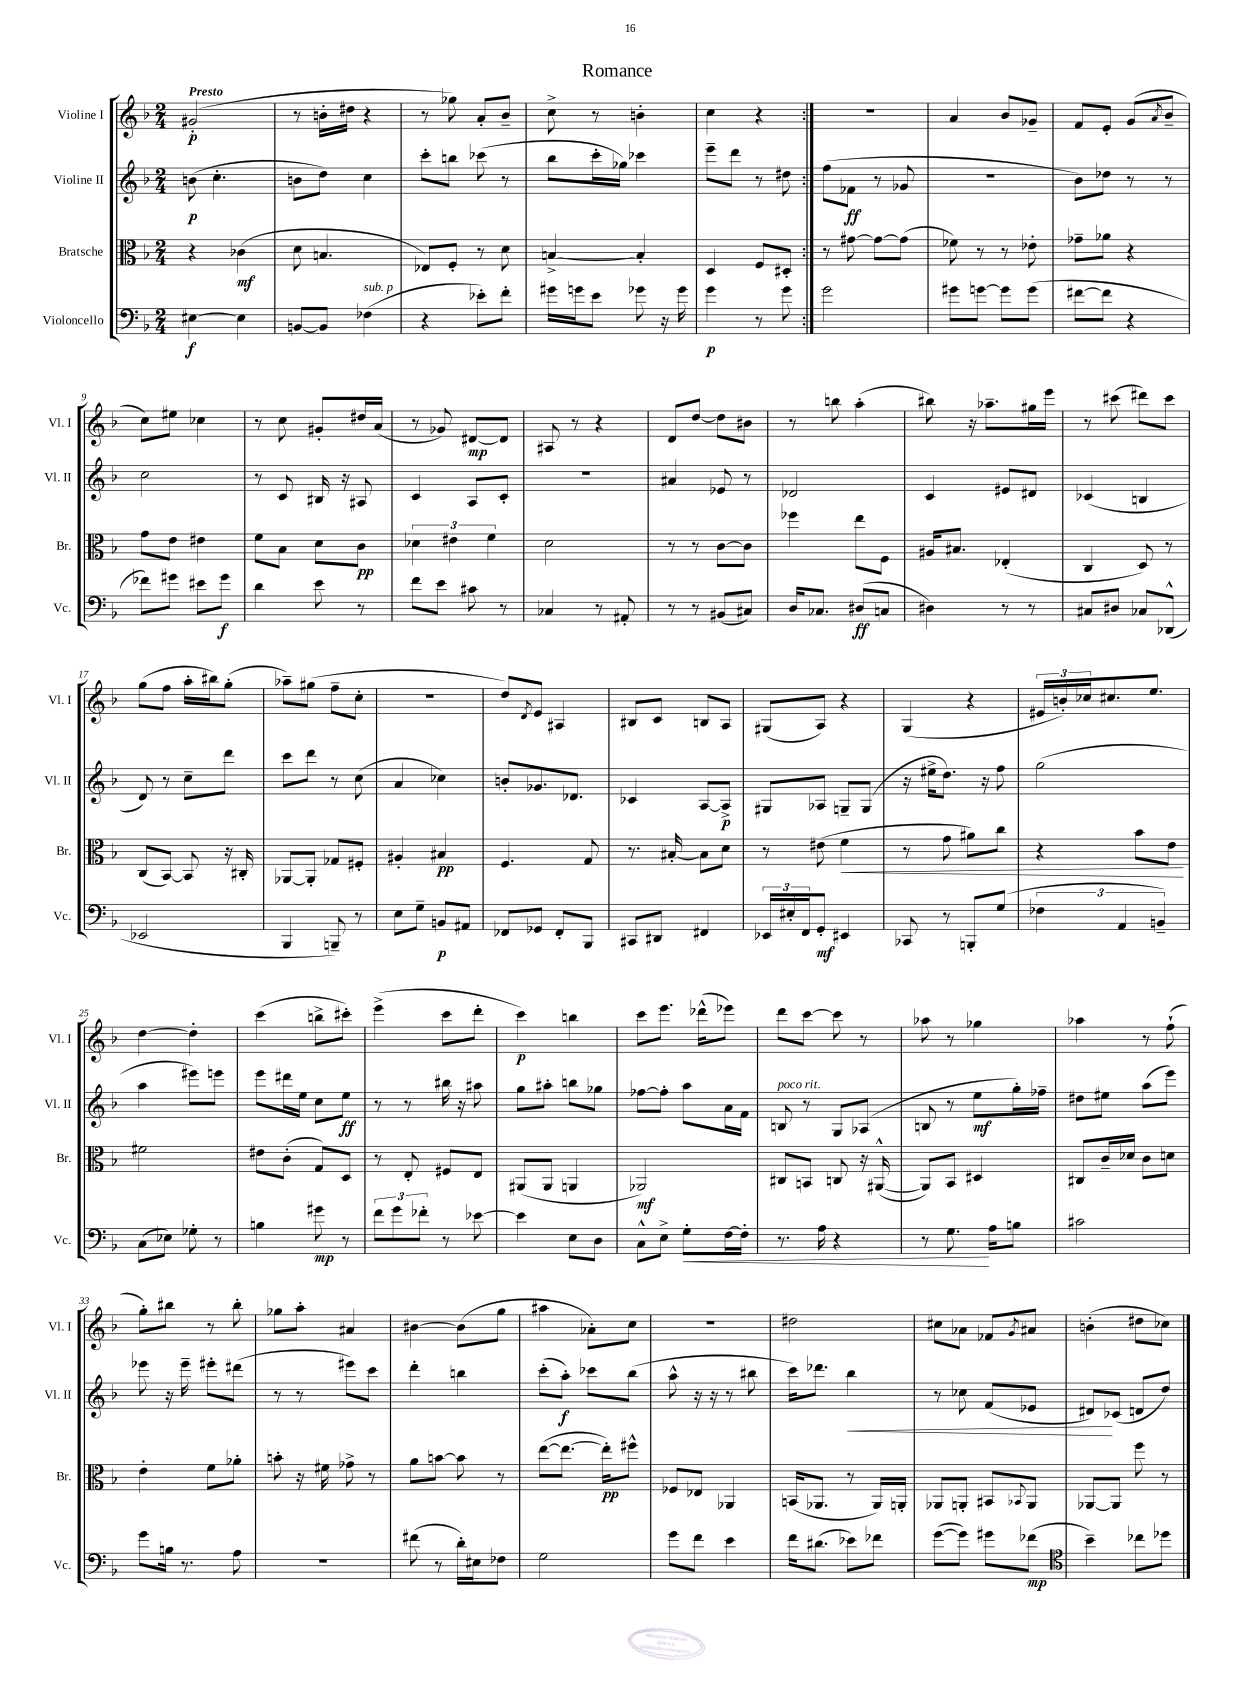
\header { title = "Romance" }
<<
\new StaffGroup <<
\new Staff = "s0" \with { instrumentName = "Violine I" shortInstrumentName = "Vl. I" } {
    \clef treble \key f \major \numericTimeSignature \time 2/4 \tempo "Presto"
    \repeat volta 2 { gis'2-.\p( |
    r8 b'16-. dis''16 r4 |
    r8 ges''8) a'8-. bes'8-- |
    c''8-> r8 b'4-. |
    c''4 r4 | }
    R2 |
    a'4 bes'8 ges'8-- |
    f'8 e'8-. g'8( \acciaccatura { a'8 } bes'8-- |
    c''8) eis''8 ces''4 |
    r8 c''8 gis'8-. dis''16 a'16( |
    r8 ges'8) dis'8~\mp dis'8 |
    ais8 r8 r4 |
    d'8 d''8~ d''8 bis'8 |
    r8 b''8 a''4-.( |
    bis''8) r16 aes''8.-- gis''16 e'''16 |
    r8 cis'''8( dis'''8) cis'''8 |
    g''8( f''8 a''16-. bis''16) g''8-.( |
    aes''8--) gis''8( f''8-- c''8-. |
    R2 |
    d''8) \acciaccatura { d'8 } e'8 ais4 |
    bis8 c'8 b8 a8 |
    gis8( a8) r4 |
    g4( r4 |
    \tuplet 3/2 { eis'16 b'16-.) ces''16 } cis''8. e''8. |
    d''4~ d''4-. |
    c'''4( b''8-> cis'''8-.) |
    e'''4->( c'''8 d'''8-. |
    c'''4\p) b''4 |
    c'''8 e'''8. des'''16-^( ees'''8) |
    d'''8 c'''8~ c'''8 r8 |
    aes''8 r8 ges''4 |
    aes''4 r8 f''8-!( |
    g''8-.) bis''8 r8 bis''8-. |
    ges''8 a''8-. ais'4 |
    bis'4~ bis'8( g''8 |
    ais''4 aes'8-.) c''8 |
    r2 |
    dis''2 |
    cis''8 aes'8 fes'8 \acciaccatura { g'8 } ais'8 |
    b'4-.( dis''8 ces''8) \bar "|." |
}
\new Staff = "s1" \with { instrumentName = "Violine II" shortInstrumentName = "Vl. II" } {
    \clef treble \key f \major \numericTimeSignature \time 2/4
    \repeat volta 2 { b'8\p( c''4.-. |
    b'8 d''8) c''4 |
    c'''8-. b''8 ces'''8( r8 |
    bes''8 c'''16-. ges''16) ces'''4 |
    e'''8-- d'''8 r8 dis''8 | }
    f''8( fes'8\ff r8 ges'8 |
    R2 |
    bes'8) des''8 r8 r8 |
    c''2 |
    r8 c'8 bis16 r16 ais8 |
    c'4 a8 c'8-. |
    R2 |
    ais'4 ees'8 r8 |
    des'2 |
    c'4 eis'8 dis'8 |
    ces'4( b4 |
    d'8) r8 c''8-- d'''8 |
    c'''8 d'''8 r8 c''8( |
    a'4 ces''4) |
    b'8-. ges'8. des'8. |
    ces'4 a8~ a8->\p |
    gis8 aes8 g8-- g8( |
    r16 eis''16-> d''8.) r16 f''8 |
    g''2( |
    a''4 eis'''8) e'''8 |
    e'''8 dis'''16 e''16 c''8 e''8\ff |
    r8 r8 bis''16 r16 ais''8 |
    g''8 ais''8-. b''8 ges''8 |
    fes''8~ fes''8-. a''8 a'16 f'16 |
    b8^\markup { \italic "poco rit." } r8 g8 aes8( |
    b8 r8 e''8\mf g''16-.) fes''16-- |
    dis''8 eis''8 a''8( e'''8) |
    ees'''8 r16 ees'''16-- eis'''8-. dis'''8( |
    r8 r8 eis'''8) c'''8 |
    d'''4-. b''4 |
    c'''8-.( a''8-.\f) ces'''8 bes''8( |
    a''8-^ r16 r16 r8 bis''8 |
    c'''16) des'''8. bes''4\< |
    r8 ces''8 f'8( ees'8 |
    dis'8\!) ces'8( d'8 d''8) \bar "|." |
}
\new Staff = "s2" \with { instrumentName = "Bratsche" shortInstrumentName = "Br." } {
    \clef alto \key f \major \numericTimeSignature \time 2/4
    \repeat volta 2 { r4 ces'4\mf( |
    d'8 b4. |
    ees8) f8-. r8 d'8 |
    b4~-> b4-. |
    d4 f8 dis8-. | }
    r8 gis'8~ gis'8~ gis'8( |
    fes'8) r8 r8 ees'8-. |
    ges'8-- aes'8 r4 |
    g'8 e'8 eis'4 |
    f'8 bes8 d'8 c'8\pp |
    \tuplet 3/2 { des'4 eis'4 f'4 } |
    d'2 |
    r8 r8 c'8~ c'8 |
    fes''4 e''8 f8 |
    ais16 bis8. ees4-.( |
    c4 d8) r8 |
    c8( bes,8~) bes,8 r16 cis16-. |
    aes,8~ aes,8-. ges8 fis8-. |
    ais4-. bis4\pp |
    f4. g8 |
    r8. bis16~-. bis8 d'8 |
    r8 eis'8( f'4\< |
    r8 g'8 ais'8) c''8 |
    r4 bes'8 e'8\! |
    fis'2 |
    eis'8 c'8-.( g8) d8 |
    r8 e8-. fis8 e8 |
    ais,8( ais,8 a,4 |
    aes,2\mf) |
    cis8 b,8 c8 r16 ais,16~-^( |
    ais,8) bes,8 dis4 |
    cis8 c'16-- des'16 c'8 d'8 |
    e'4-. f'8 aes'8-. |
    b'8-. r16 fis'16 ges'8-> r8 |
    a'8 b'8~ b'8 r8 |
    e''8~( e''8.~ e''16-.\pp) fis''8-^ |
    fes8 ees8 aes,4 |
    b,16( aes,8. r8 aes,16) a,16-. |
    aes,8 a,8-. bis,8 \appoggiatura { bes,8 } a,8 |
    aes,8~ aes,8 f''8 r8 \bar "|." |
}
\new Staff = "s3" \with { instrumentName = "Violoncello" shortInstrumentName = "Vc." } {
    \clef bass \key f \major \numericTimeSignature \time 2/4
    \repeat volta 2 { eis4~\f eis4 |
    b,8~ b,8 fes4^\markup { \italic "sub. p" }( |
    r4 ees'8-.) f'8-. |
    gis'16 g'16 e'8 ges'8 r16 ges'16 |
    g'4\p r8 g'8 | }
    g'2 |
    gis'8 g'8~ g'8 g'8( |
    fis'8~ fis'8 r4 |
    fes'8) gis'8 eis'8 gis'8\f |
    d'4 e'8 r8 |
    f'8 e'8 cis'8 r8 |
    ces4 r8 ais,8-. |
    r8 r8 bis,8( cis8) |
    d16 ces8. dis8\ff( c8 |
    dis4) r8 r8 |
    cis8 dis8 ces8 des,8-^( |
    ees,2 |
    bes,,4 b,,8--) r8 |
    e8 g8-- b,8\p ais,8 |
    fes,8 ges,8 fes,8-. bes,,8 |
    cis,8 dis,8 fis,4 |
    \tuplet 3/2 { ees,16 eis16-. f,16 } g,8-.\mf eis,4 |
    ces,8 r8 b,,8-. g8( |
    \tuplet 3/2 { fes4 a,4 b,4--) } |
    c8( ees8) ges8-. r8 |
    b4 gis'8\mp r8 |
    \tuplet 3/2 { f'8 g'8 fes'8-. } r8 ees'8~ |
    ees'4 e8 d8 |
    c8-^ e8-> g8-.\< f16~ f16-. |
    r8. a16 r4 |
    r8 g8.\! a16 b8 |
    cis'2 |
    g'8 b16 r8. a8 |
    R2 |
    fis'8( r8 d'16-.) eis16 fes8 |
    g2 |
    g'8 f'8 e'4 |
    f'16 dis'8.( ees'8) fes'8 |
    g'8~( g'8) gis'8 fes'8\mp( |
    \clef tenor bes'4--) ces''8 des''8 \bar "|." |
}
>>
>>
